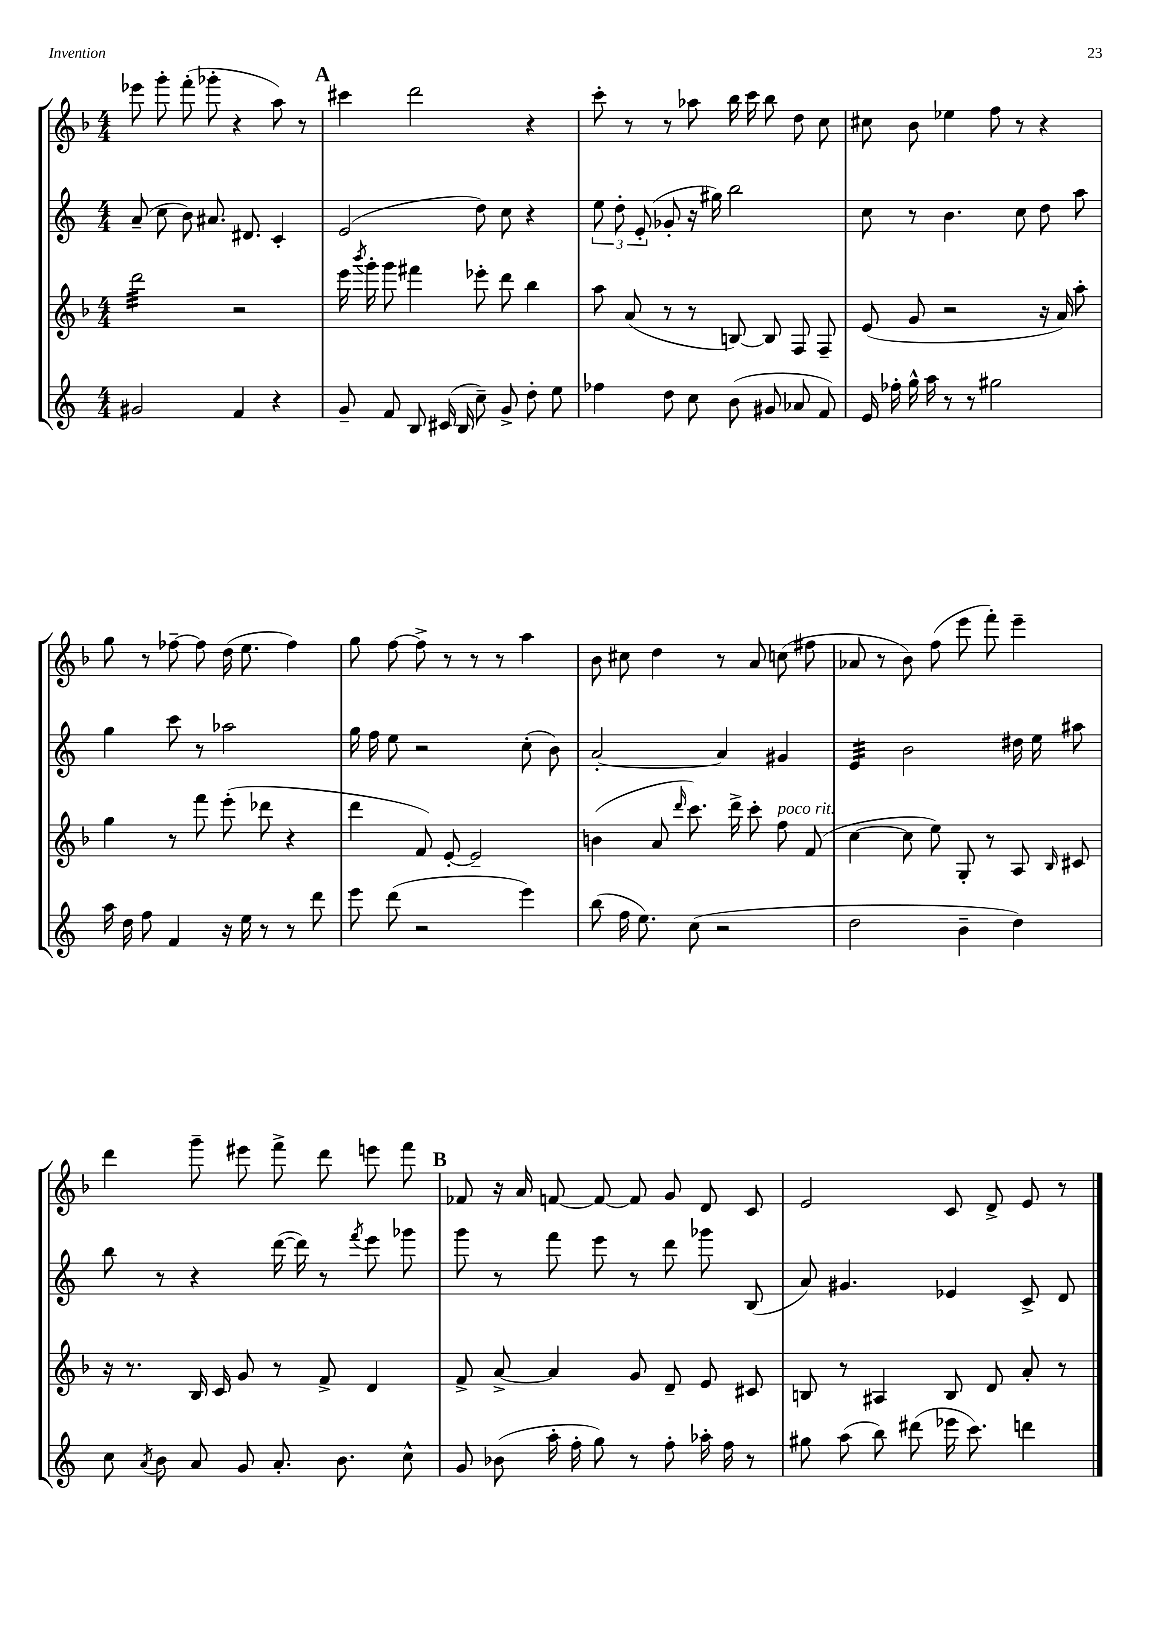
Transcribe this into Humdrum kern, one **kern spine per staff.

**kern	**kern	**kern	**kern
*staff4	*staff3	*staff2	*staff1
*clefG2	*clefG2	*clefG2	*clefG2
*k[]	*k[b-]	*k[]	*k[b-]
*M4/4	*M4/4	*M4/4	*M4/4
2g#	2ddd	(8a~	8eee-
.	.	8cc	8ggg'
.	.	8b)	(8fff'
.	.	8.a#	8ggg-'
4f	2r	.	4r
.	.	8.d#	.
4r	.	4c'	8aa)
.	.	.	8r
=	=	=	=
8g~	16eee	(2e	4ccc#
.	8qbbb-	.	.
.	16ggg'	.	.
8f	8ggg	.	.
8B	4fff#	.	2ddd
(16c#	.	.	.
16B	.	.	.
8cc~)	8eee-'	8dd)	.
8g^	8ddd	8cc	.
8dd'	4bb-	4r	4r
8ee	.	.	.
=	=	=	=
4ff-	8aa	12ee	8ccc'
.	.	12dd'	.
.	(8a	.	8r
.	.	(12e'	.
8dd	8r	8g-'	8r
8cc	8r	16r	8aa-
.	.	16gg#)	.
(8b	[8B)	2bb	16bb-
.	.	.	16ccc
8g#	8B]	.	8bb-
8a-	8F	.	8dd
8f)	8F~	.	8cc
=	=	=	=
16e	(8e	8cc	8cc#
16ff-'	.	.	.
16gg^^	8g	8r	8b-
16aa	.	.	.
8r	2r	4.b	4ee-
8r	.	.	.
2gg#	.	.	8ff
.	.	8cc	8r
.	16r	8dd	4r
.	16a)	.	.
.	8aa'	8aa	.
=	=	=	=
16aa	4gg	4gg	8gg
16dd	.	.	.
8ff	.	.	8r
4f	8r	8ccc	[8ff-~
.	8fff	8r	8ff-]
16r	(8eee'	2aa-	(16dd
16ee	.	.	8.ee
8r	8ddd-	.	.
8r	4r	.	4ff-)
8ddd	.	.	.
=	=	=	=
8eee	4ddd	16gg	8gg
.	.	16ff	.
(8ddd	.	8ee	[8ff
2r	8f)	2r	8ff^]
.	[8e'	.	8r
.	2e~]	.	8r
.	.	.	8r
4eee)	.	(8cc'	4aa
.	.	8b)	.
=	=	=	=
(8bb	(4b	[2a'	8b-
16ff	.	.	8cc#
8.ee)	.	.	.
.	8a	.	4dd
.	16qqddd	.	.
(8cc	8.ccc)	.	.
2r	.	4a]	8r
.	16ddd^	.	.
.	8ccc'	.	8a
.	8ff	4g#	(8cc
.	(8f	.	8ff#
=	=	=	=
2dd	[4cc	4e	8a-
.	.	.	8r
.	8cc]	2b	8b-)
.	8ee)	.	(8ff
4b~	8G'	.	8eee
.	8r	.	8fff')
4dd)	8A	16dd#	4eee~
.	.	16ee	.
.	16qqB-	.	.
.	8c#	8aa#	.
=	=	=	=
8cc	16r	8bb	4ddd
.	8.r	.	.
8qa	.	.	.
8b	.	8r	.
8a	16B-	4r	8ggg~
.	16c	.	.
8g	8g	.	8eee#
8.a'	8r	([16ddd	8fff^
.	.	16ddd])	.
.	8f^	8r	8ddd
8.b	.	.	.
.	.	8qfff	.
.	4d	8eee	8eee
8cc^^	.	8ggg-	8fff
=	=	=	=
8g	8f^	8ggg	8f-
(8b-	[8a^	8r	16r
.	.	.	16a
16aa'	4a]	8fff	[8f
16ff'	.	.	.
8gg)	.	8eee	8f_
8r	8g	8r	8f]
8ff'	8d~	8ddd	8g
16aa-'	8e	8ggg-	8d
16ff	.	.	.
8r	8c#	(8B	8c
=	=	=	=
8gg#	8B	8a)	2e
(8aa	8r	4.g#	.
8bb)	4A#	.	.
(8ddd#	.	.	.
16eee-	8B	4e-	8c
8.ccc)	.	.	.
.	8d	.	8d^
4ddd	8a'	8c^	8e
.	8r	8d	8r
==	==	==	==
*-	*-	*-	*-
